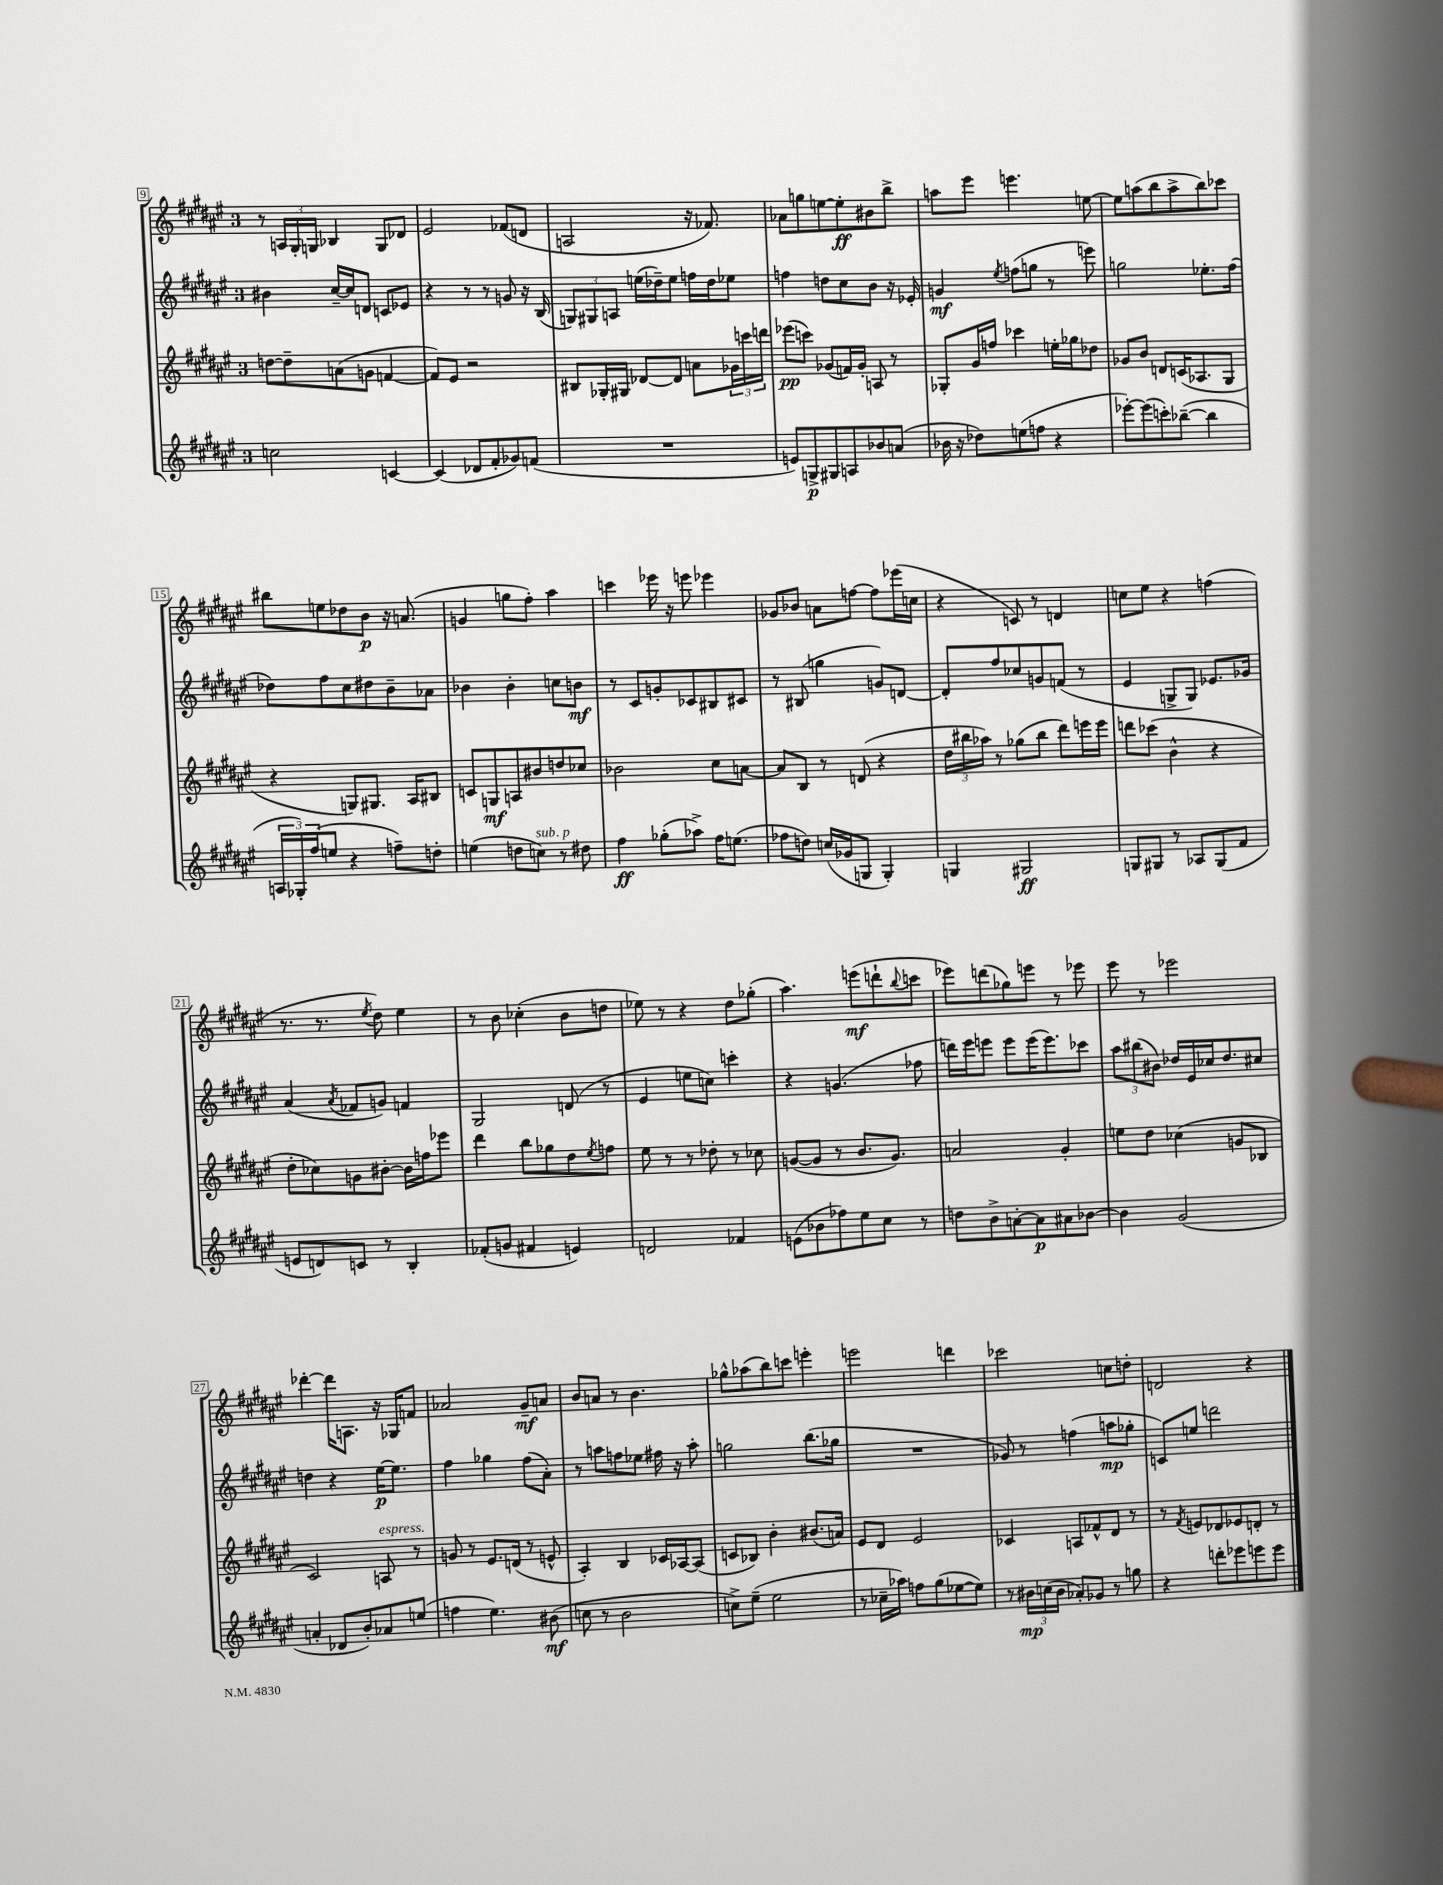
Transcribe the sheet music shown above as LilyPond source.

<<
\new StaffGroup <<
\new Staff = "s0" {
    \clef treble \key fis \major \once \override Staff.TimeSignature.style = #'single-digit \time 3/4
    r8 \tuplet 3/2 { a16 gis16-. g16 } bes4 g8 des'8 |
    eis'2 fes'8( d'8 |
    a2 r16 fes'8.) |
    aes'8 g''8 e''8~ e''8-.\ff bis'8 b''8-> |
    a''8 eis'''8 e'''4. e''8~ |
    e''8 a''8( b''8 a''8-> b''8) ces'''8 |
    bis''8 e''8 des''8 b'8\p r16 a'8.( |
    g'4 g''8 fis''8-.) ais''4 |
    c'''4 ees'''16 r16 e'''8 ees'''4 |
    ges'8 bes'8 a'8 f''8~ f''8 ees'''16( c''16 |
    r4 c'8) r8 d'4 |
    c''8 eis''8 r4 f''4( |
    r8. r8. \acciaccatura { eis''8 } dis''8) eis''4 |
    r8 b'8 ces''4-.( b'8 d''8 |
    ees''8) r8 r4 dis''8 ges''8-.( |
    ais''4.) e'''8\mf( d'''8-! \appoggiatura { b''8 } c'''8 |
    ees'''8) d'''8( ges''8) e'''8 r8 ees'''8 |
    eis'''8 r8 ees'''2 |
    des'''4~-. des'''16 a8. r16 ges16 f'8 |
    aes'2 gis'8--\mf a'8 |
    b'8 a'8 r8 b'4. |
    ges''8-^ aes''8( b''8) c'''8 e'''4-. |
    e'''2 d'''4 |
    ces'''2 c''8 d''8-. |
    d'2 r4 \bar "|." |
}
\new Staff = "s1" {
    \clef treble \key fis \major \once \override Staff.TimeSignature.style = #'single-digit \time 3/4
    bis'4 cis''16~-- cis''16 d'8 c'8 ees'8 |
    r4 r8 r8 g'8 r16 b16( |
    \tuplet 3/2 { g8) gis8 a8 } e''16( des''16--) e''8 f''16 des''16 ees''8 |
    f''4 d''8 cis''8 b'8 r16 ees'16-. |
    g'4\mf \acciaccatura { eis''8 } f''8( g''8 r8 e'''8) |
    g''2 ees''8.-. fis''16( |
    des''8) fis''8 cis''8 dis''8 b'8-- aes'8 |
    bes'4 bes'4-. c''8 b'8\mf |
    r8 cis'8 g'8-. ces'8 bis8 cis'8 |
    r8 bis8( g''4 g'8) d'8~ |
    d'8-. fis''8 ces''8 g'8 f'8( r8 |
    eis'4 g8-> g8) ees'8. ges'16 |
    ais'4( \acciaccatura { ais'8 } fes'8 g'8) f'4 |
    gis2 d'8( r8 |
    eis'4 e''8 c''8) c'''4-. |
    r4 g'4.( fes''8 |
    d'''16) eis'''16 e'''8 e'''8 e'''16( e'''8.) ces'''8 |
    \tuplet 3/2 { ais''8 bis''8( bis'8) } des''16 eis'16 ces''16 des''8. cis''8 |
    d''4 r4 eis''16~\p eis''8. |
    fis''4 ges''4 fis''8( ais'8-.) |
    r8 a''8 f''8 ees''8 fis''16 r16 a''8-. |
    g''2 b''8.( ges''16 |
    R2. |
    ges'8) r8 f''4( a''8\mp ges''8-. |
    c'8) e''8 d'''2 \bar "|." |
}
\new Staff = "s2" {
    \clef treble \key fis \major \once \override Staff.TimeSignature.style = #'single-digit \time 3/4
    d''8~ d''8-- a'8( g'8 f'4~ |
    f'8) eis'8 r2 |
    bis8 ges16-. gis16 des'8~ des'8 a'8 \tuplet 3/2 { ges'16 c'''16 d'''16 } |
    ees'''8\pp( c'''8) ges'8( f'16) ges'16-. a8 r8 |
    ges8-. gis'16 f''16 ces'''4 e''16-. ges''16 des''8 |
    ges'8 b'8 d'8 c'16( aes8. gis8 |
    r4 g8) gis8. ais16 bis8 |
    c'8 g8\mf a8 bis'8 d''8 ces''8 |
    bes'2 cis''8 a'8~ |
    a'8 b8 r8 d'8( r4 |
    \tuplet 3/2 { dis''16 bis''16 aes''16) } r8 ges''8( bis''8 dis'''8) e'''16 e'''16 |
    d'''8 ces'''8( b'4-^ r4 |
    dis''8-. ces''8) g'8 bis'8~-. bis'16 f''16 ees'''8 |
    dis'''4 b''8 ges''8 dis''8 \acciaccatura { eis''8 } f''8 |
    eis''8 r8 r8 des''8-. r8 ces''8 |
    g'8~( g'8 r8 b'8. g'8.) |
    a'2 gis'4-. |
    e''8 dis''8 ces''4( g'8 bes8 |
    cis'2) a8^\markup { \italic "espress." } r8 |
    g'8 r8 eis'8. d'16( r8 e'8-^ |
    ais4-.) b4 ces'16 aes16~ aes8( |
    c'8 bes8) b'4-. bis'8.( a'16) |
    eis'8 dis'8 eis'2 |
    ces'4 a8 fes'8-^ dis'8 r8 |
    r8 \acciaccatura { fis'8 } e'8 des'8 ees'8 d'8-. r8 \bar "|." |
}
\new Staff = "s3" {
    \clef treble \key fis \major \once \override Staff.TimeSignature.style = #'single-digit \time 3/4
    c''2 c'4~ |
    c'4( des'8 fis'8-. ges'8) f'8( |
    R2. |
    e'8) g8->\p gis8 a8 bes'8 a'8( |
    bes'16 r16 des''8) e''8( f''8 r4 |
    ees'''8~-.) ees'''8( c'''8-.) bes''8~--( bes''4 |
    \tuplet 3/2 { a16 ges16-.) fis''16( } e''8 r4 f''8--) d''8-. |
    e''4( d''8 c''8^\markup { \italic "sub. p" }) r8 dis''8 |
    fis''4\ff ges''8-.( aes''8->) fis''16 e''8.( |
    fes''8 d''8) c''16( ges'16 g8 g4-.) |
    g4 gis2\ff |
    g8 gis8 r8 aes8 gis8( fis'8 |
    e'8 d'8) c'8 r8 b4-. |
    fes'8-.( g'8 fis'4 e'4) |
    d'2 fes'4 |
    e'8( bes'8 fes''8) eis''8 cis''8 r8 |
    d''8 b'8-> a'8~-. a'8\p ais'8 bes'8~ |
    bes'4 gis'2( |
    a'4-. des'8 b'8-.) aes'8 e''8( |
    f''4 eis''4.) bis'8\mf( |
    c''8 r8 b'2 |
    c''8->) eis''8--( eis''2 |
    r8 ces''16-- aes''16) f''8 gis''8( ees''8~ ees''8) |
    r8 \tuplet 3/2 { bis'16\mp c''16( bis'16 } aes'8-.) ges'8 r8 g''8 |
    r4 d'''8-. ees'''8 e'''8 e'''8 \bar "|." |
}
>>
>>
\layout { \context { \Score currentBarNumber = #9 \override BarNumber.stencil = #(make-stencil-boxer 0.1 0.3 ly:text-interface::print) } }
